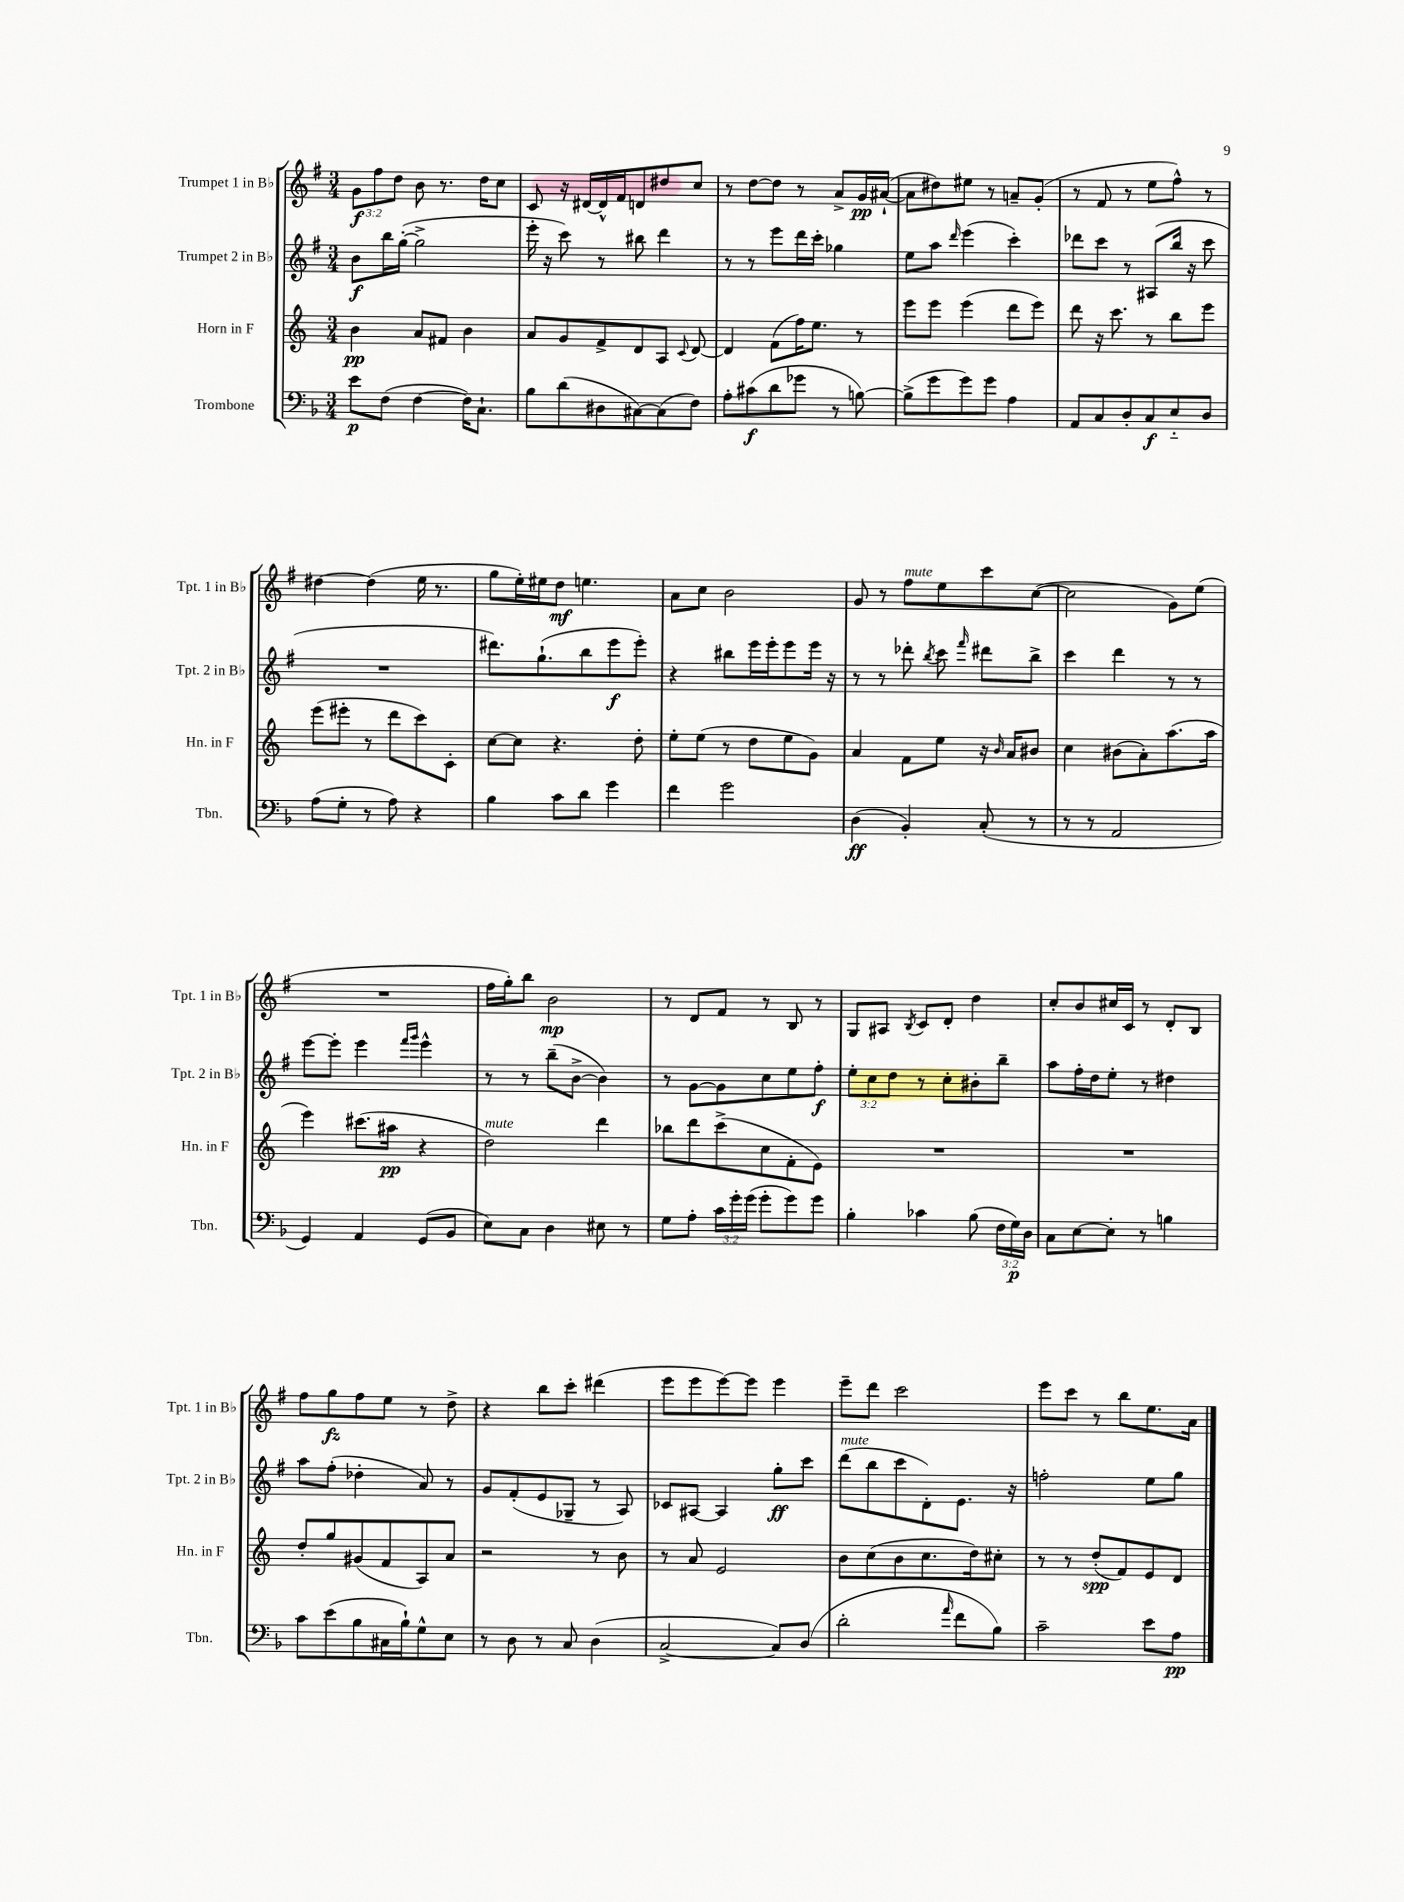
<<
\new StaffGroup <<
\new Staff = "s0" \with { instrumentName = "Trumpet 1 in Bb" shortInstrumentName = "Tpt. 1 in Bb" } {
    \clef treble \key g \major \numericTimeSignature \time 3/4 \override Staff.TupletNumber.text = #tuplet-number::calc-fraction-text
    \autoBeamOff \tuplet 3/2 { g'8[\f fis''8 d''8] } b'8 r8. d''16[ c''8] |
    c'8 r16 dis'16[~ dis'16-^ fis'16 d'8 dis''8 c''8] |
    r8 d''8[~ d''8] r8 a'8[-> g'16\pp ais'16]~-!( |
    ais'8[ dis''8) eis''8] r8 a'8[-- g'8]-.( |
    r8 fis'8 r8 e''8[ fis''8]-^) r8 |
    dis''4~ dis''4( e''16 r8. |
    g''8[ e''16-.) eis''16 d''8]\mf e''4. |
    a'8[ c''8] b'2 |
    g'8 r8 fis''8[^\markup { \italic "mute" } e''8 c'''8 c''8]~( |
    c''2 g'8[) e''8]( |
    R2. |
    fis''16[ g''16-.) b''8] b'2\mp |
    r8 d'8[ fis'8] r8 b8 r8 |
    g8[ ais8] \acciaccatura { b8 } c'8[ d'8]-. d''4 |
    c''8[-. b'8 cis''16 c'16] r8 d'8[-. b8] |
    fis''8[ g''8\fz fis''8 e''8] r8 d''8-> |
    r4 b''8[ c'''8]-. dis'''4( |
    e'''8[ e'''8 e'''8~) e'''8] e'''4 |
    e'''8[-- d'''8] c'''2 |
    e'''8[ c'''8] r8 b''8[ e''8. a'16] \bar "|." |
}
\new Staff = "s1" \with { instrumentName = "Trumpet 2 in Bb" shortInstrumentName = "Tpt. 2 in Bb" } {
    \clef treble \key g \major \numericTimeSignature \time 3/4 \override Staff.TupletNumber.text = #tuplet-number::calc-fraction-text
    \autoBeamOff b'8[\f b''16 g''16]~-.( g''2-> |
    e'''16-. r16 c'''8) r8 bis''8 d'''4 |
    r8 r8 e'''8[ d'''16 c'''16]-. ges''4 |
    e''8[ a''8] \grace { d'''16 } e'''4( c'''4-.) |
    des'''8[ c'''8] r8 ais8[( b''16] r16 c'''8 |
    R2. |
    dis'''8.[) g''8.-!( b''8 e'''8\f e'''8]-.) |
    r4 bis''8[ e'''16 e'''16-. e'''8 e'''16] r16 |
    r8 r8 des'''8-. \acciaccatura { b''8 } c'''8 \grace { fis'''16 } dis'''8[ b''8]-> |
    c'''4 d'''4 r8 r8 |
    e'''8[~ e'''8]-. e'''4 \grace { fis'''16[ g'''16] } e'''4-^ |
    r8 r8 b''8[--( b'8]~-> b'4) |
    r8 g'8[~ g'8 c''8 e''8 fis''8]-.\f |
    \tuplet 3/2 { e''8[-. c''8 d''8] } r8 c''8[-. bis'8-. b''8]-- |
    a''8[ fis''16-. d''16 e''8]-. r8 dis''4 |
    a''8[ fis''8]-.( des''4-. a'8) r8 |
    g'8[ fis'8-.( e'8 ges8]-- r8 a8) |
    ces'8[ ais8]~ ais4 g''8[-.\ff c'''8] |
    d'''8[^\markup { \italic "mute" }( b''8 c'''8 d'8-.) e'8.] r16 |
    f''2-. e''8[ g''8] \bar "|." |
}
\new Staff = "s2" \with { instrumentName = "Horn in F" shortInstrumentName = "Hn. in F" } {
    \clef treble \key c \major \numericTimeSignature \time 3/4
    \autoBeamOff b'4\pp a'8[ fis'8] b'4 |
    a'8[ g'8 f'8-> d'8 a8] \appoggiatura { c'8 } d'8~ |
    d'4 f'8[( f''16) e''8.] r8 |
    e'''8[ e'''8] e'''4( d'''8[ e'''8]) |
    d'''8 r16 c'''8. r8 b''8[ e'''8] |
    e'''8[( eis'''8]-. r8 d'''8[ c'''8) c'8]-. |
    c''8[~ c''8] r4. d''8-. |
    e''8[-. e''8]( r8 d''8[ e''8 g'8]) |
    a'4 f'8[ e''8] r16 \grace { b'16 } a'16[ bis'8] |
    c''4 bis'8[( a'8-.) a''8.( a''16] |
    e'''4) cis'''8.[( ais''16]\pp r4 |
    d''2^\markup { \italic "mute" }) d'''4 |
    bes''8[ d'''8 c'''8->( c''8 f'8-. e'8]) |
    R2. |
    R2. |
    d''8[-. g''8 gis'8( f'8 a8) a'8] |
    r2 r8 b'8 |
    r8 a'8 e'2 |
    b'8[ c''8( b'8 c''8. d''16) cis''8]-. |
    r8 r8 d''8[-.\spp( f'8) e'8 d'8] \bar "|." |
}
\new Staff = "s3" \with { instrumentName = "Trombone" shortInstrumentName = "Tbn." } {
    \clef bass \key f \major \numericTimeSignature \time 3/4 \override Staff.TupletNumber.text = #tuplet-number::calc-fraction-text
    \autoBeamOff e'8[\p f8]( f4~ f16[) c8.]-! |
    bes8[ d'8( dis8 cis8~) cis8( f8]) |
    a8[-. cis'8\f( d'8 ges'8] r8 b8~) |
    b8[->( g'8 g'8) g'8] a4 |
    a,8[ c8 d8-. c8\f e8-_ d8] |
    a8[( g8]-. r8 a8) r4 |
    bes4 c'8[ d'8] g'4 |
    f'4 g'2 |
    d4\ff( bes,4-.) c8-.( r8 |
    r8 r8 a,2 |
    g,4) a,4 g,8[( bes,8] |
    e8[) c8] d4 eis8 r8 |
    g8[ a8]-. \tuplet 3/2 { c'16[ g'16-. g'16]( } g'8[-. g'8) g'8] |
    bes4-. ces'4 bes8( \tuplet 3/2 { f16[ g16\p) d16] } |
    c8[ e8~ e8]-. r8 b4 |
    c'8[ e'8( bes8 cis16 bes16-!) g8-^ e8] |
    r8 d8 r8 c8 d4( |
    c2~-> c8[) d8]( |
    d'2-. \grace { a'16 } f'8[ bes8]) |
    c'2-- e'8[ a8]\pp \bar "|." |
}
>>
>>
\layout { \context { \Score \remove "Bar_number_engraver" } }
